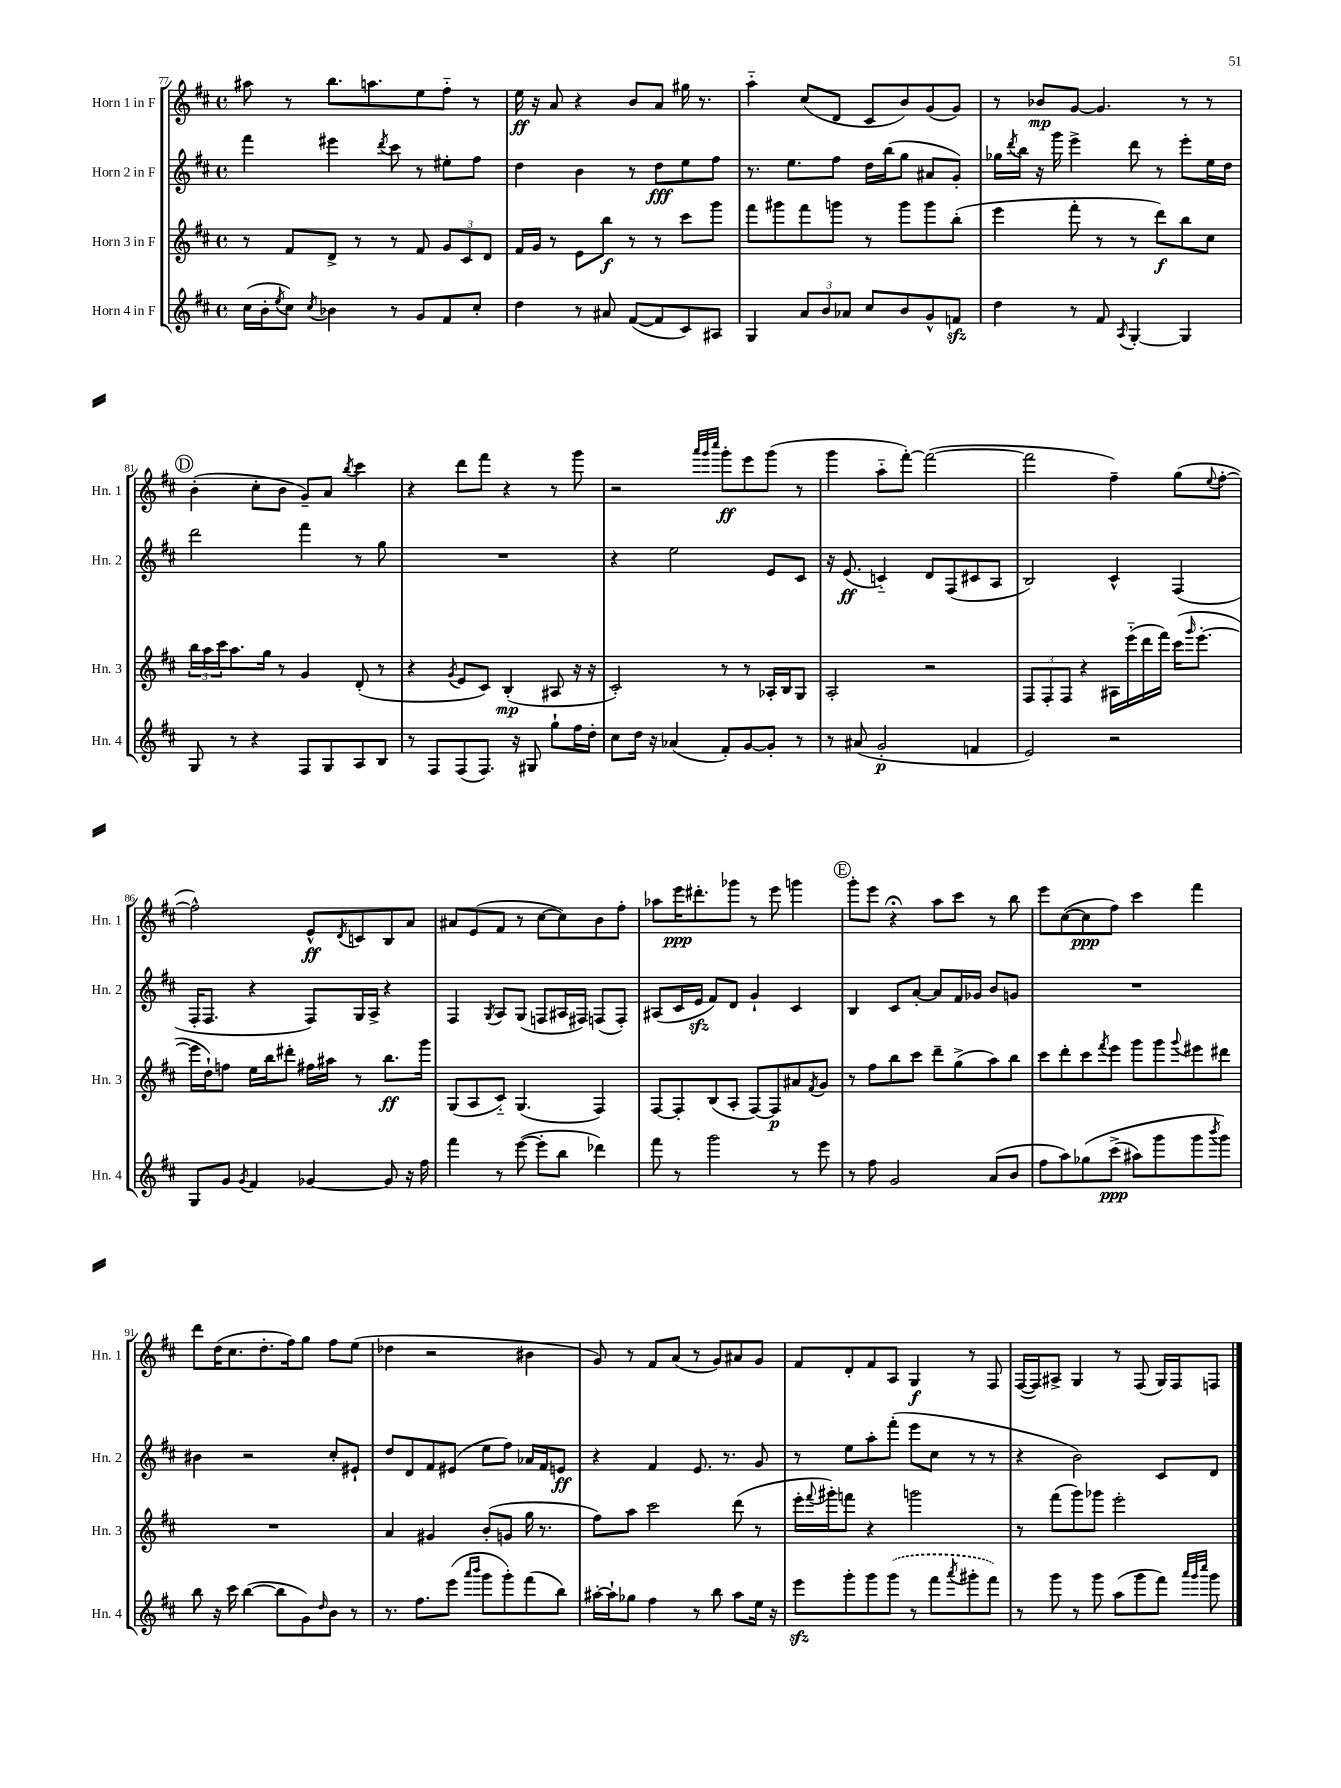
<<
\new StaffGroup <<
\new Staff = "s0" \with { instrumentName = "Horn 1 in F" shortInstrumentName = "Hn. 1" } {
    \clef treble \key d \major \defaultTimeSignature \time 4/4
    ais''8 r8 b''8. a''8. e''8 fis''8-_ r8 |
    e''16\ff r16 a'8 r4 b'8 a'8 gis''16 r8. |
    a''4-_ cis''8( d'8 cis'8 b'8) g'8( g'8) |
    r8 bes'8\mp g'8~ g'4. r8 r8 |
    \mark \markup { \circle "D" } b'4-.( cis''8-. b'8 g'8--) a'8 \acciaccatura { b''8 } cis'''4 |
    r4 d'''8 fis'''8 r4 r8 g'''8 |
    r2 \grace { a'''32 g'''32 cis''''32 } g'''8-.\ff e'''8 g'''8( r8 |
    g'''4 a''8-_ fis'''8~-.) fis'''2~( |
    fis'''2 fis''4--) g''8( \appoggiatura { e''8 } fis''8~-. |
    fis''2-^) e'8-^\ff \acciaccatura { d'8 } c'8 b8 a'8 |
    ais'8 e'8( fis'8 r8 cis''8~ cis''8) b'8 fis''8-. |
    aes''8 e'''16\ppp dis'''8.-. ges'''8 r8 e'''8 g'''4 |
    \mark \markup { \circle "E" } g'''8-. e'''8 r4\fermata a''8 cis'''8 r8 b''8 |
    e'''8 cis''8~( cis''8\ppp fis''8) cis'''4 fis'''4 |
    d'''8 d''16( cis''8. d''8.-. fis''16) g''8 fis''8 e''8( |
    des''4 r2 bis'4 |
    g'8) r8 fis'8 a'8( r8 g'8) ais'8 g'8 |
    fis'8 d'8-. fis'8 a8 g4\f r8 fis8 |
    fis16~( fis16) ais8-> g4 r8 fis8( g16) fis16 f8 \bar "|." |
}
\new Staff = "s1" \with { instrumentName = "Horn 2 in F" shortInstrumentName = "Hn. 2" } {
    \clef treble \key d \major \defaultTimeSignature \time 4/4
    fis'''4 eis'''4 \acciaccatura { d'''8 } cis'''8 r8 eis''8-. fis''8 |
    d''4 b'4 r8 d''8\fff e''8 fis''8 |
    r8. e''8. fis''8 d''16 b''16( g''8 ais'8 g'8-.) |
    ges''16 \acciaccatura { d'''8 } b''16 r16 g'''16 e'''4-> d'''8 r8 e'''8-. e''16 d''16 |
    \mark \markup { \circle "D" } d'''2 fis'''4 r8 g''8 |
    R1 |
    r4 e''2 e'8 cis'8 |
    r16 e'8.\ff( c'4-_) d'8 fis8( cis'8 a8 |
    b2) cis'4-^ fis4( |
    fis16-. fis8. r4 fis8) g16 a16-> r4 |
    fis4 \acciaccatura { g8 } a8 g8( f8 ais16 fis16) f8( f8-.) |
    ais8( cis'16 e'16\sfz fis'8) d'8 g'4-! cis'4 |
    \mark \markup { \circle "E" } b4 cis'8 a'8~-. a'8 fis'16 ges'16 b'8 g'8 |
    R1 |
    bis'4 r2 cis''8-. eis'8-! |
    d''8 d'8 fis'8 eis'8( e''8 fis''8) aes'16 fis'16 e'8\ff |
    r4 fis'4 e'8. r8. g'8 |
    r8 e''8 a''8-. fis'''8-.( e'''8 cis''8 r8 r8 |
    r4 b'2) cis'8 d'8 \bar "|." |
}
\new Staff = "s2" \with { instrumentName = "Horn 3 in F" shortInstrumentName = "Hn. 3" } {
    \clef treble \key d \major \defaultTimeSignature \time 4/4
    r8 fis'8 d'8-> r8 r8 fis'8 \tuplet 3/2 { g'8 cis'8 d'8 } |
    fis'16 g'16 r8 e'8 b''8\f r8 r8 cis'''8 g'''8 |
    fis'''8 gis'''8 fis'''8 g'''8 r8 g'''8 g'''8 b''8-.( |
    e'''4 fis'''8-. r8 r8 d'''8\f) b''8 cis''8 |
    \mark \markup { \circle "D" } \tuplet 3/2 { b''16 a''16 cis'''16 } a''8. g''16 r8 g'4 d'8-.( r8 |
    r4 \acciaccatura { g'8 } e'8 cis'8) b4-.\mp( ais8 r16 r16 |
    cis'2-.) r8 r8 aes16-. b16 g8 |
    a2-. r2 |
    \tuplet 3/2 { fis8 fis8-. fis8 } r4 ais16 e'''16-_( d'''16 fis'''16) cis'''16( \grace { g'''16 } e'''8.~-. |
    e'''16 d''16-!) f''8 e''16 b''16 dis'''8-. fis''16 ais''16 r8 b''8.\ff g'''16 |
    g8( a8 cis'8-_) g4.( fis4) |
    fis8~ fis8-. b8( a8-. fis8~) fis8\p ais'8 \acciaccatura { fis'8 } g'8 |
    \mark \markup { \circle "E" } r8 fis''8 b''8 cis'''8 d'''8-- g''8->( a''8) b''8 |
    cis'''8 d'''8-. cis'''8 \acciaccatura { fis'''8 } e'''8 g'''8 g'''8 \appoggiatura { g'''8 } eis'''8 dis'''8 |
    R1 |
    a'4 gis'4 b'8-.( g'8 g''16 r8. |
    fis''8) a''8 cis'''2 d'''8( r8 |
    e'''16-. \appoggiatura { fis'''8 } gis'''16-.) f'''8 r4 g'''2 |
    r8 fis'''8( g'''8) ges'''8 e'''2-. \bar "|." |
}
\new Staff = "s3" \with { instrumentName = "Horn 4 in F" shortInstrumentName = "Hn. 4" } {
    \clef treble \key d \major \defaultTimeSignature \time 4/4
    cis''16( b'16-. \acciaccatura { e''8 } cis''8) \acciaccatura { cis''8 } bes'4 r8 g'8 fis'8 cis''8-. |
    d''4 r8 ais'8 fis'8~( fis'8 cis'8) ais8 |
    g4 \tuplet 3/2 { a'8 b'8 aes'8 } cis''8 b'8 g'8-^ f'8\sfz |
    d''4 r8 fis'8 \acciaccatura { a8 } g4~-. g4 |
    \mark \markup { \circle "D" } g8 r8 r4 fis8 g8 a8 b8 |
    r8 fis8 fis8( fis8.) r16 gis8 g''8-! fis''16 d''16-. |
    cis''8 d''16 r16 aes'4( fis'8-.) g'8~ g'8-. r8 |
    r8 ais'8( g'2-.\p f'4 |
    e'2) r2 |
    g8 g'8 \acciaccatura { g'8 } fis'4 ges'4~ ges'8 r16 fis''16 |
    fis'''4 r8 e'''8~( e'''8-. b''8 des'''4) |
    fis'''8 r8 g'''2 r8 e'''8 |
    \mark \markup { \circle "E" } r8 fis''8 g'2 a'8( b'8 |
    fis''8 a''8) ges''8\( cis'''8->\ppp( ais''8) g'''8 g'''8 \acciaccatura { b'''8 } g'''8\) |
    b''8 r16 cis'''16 b''4~( b''8 g'8) \grace { d''16 } b'8 r8 |
    r8. fis''8. e'''8( \grace { a'''16 b'''16 } g'''8 g'''8-.) fis'''8( b''8) |
    ais''16~-. ais''16-! ges''8 fis''4 r8 b''8 ais''8 e''16 r16 |
    e'''8\sfz g'''8-. g'''8 \once \slurDashed g'''8( r8 fis'''8 \acciaccatura { a'''8 } gis'''8-. fis'''8) |
    r8 g'''8 r8 g'''8 a''8( g'''8 fis'''8) \grace { a'''32 g'''32 cis''''32 } g'''8 \bar "|." |
}
>>
>>
\layout { \context { \Score currentBarNumber = #77 } }
